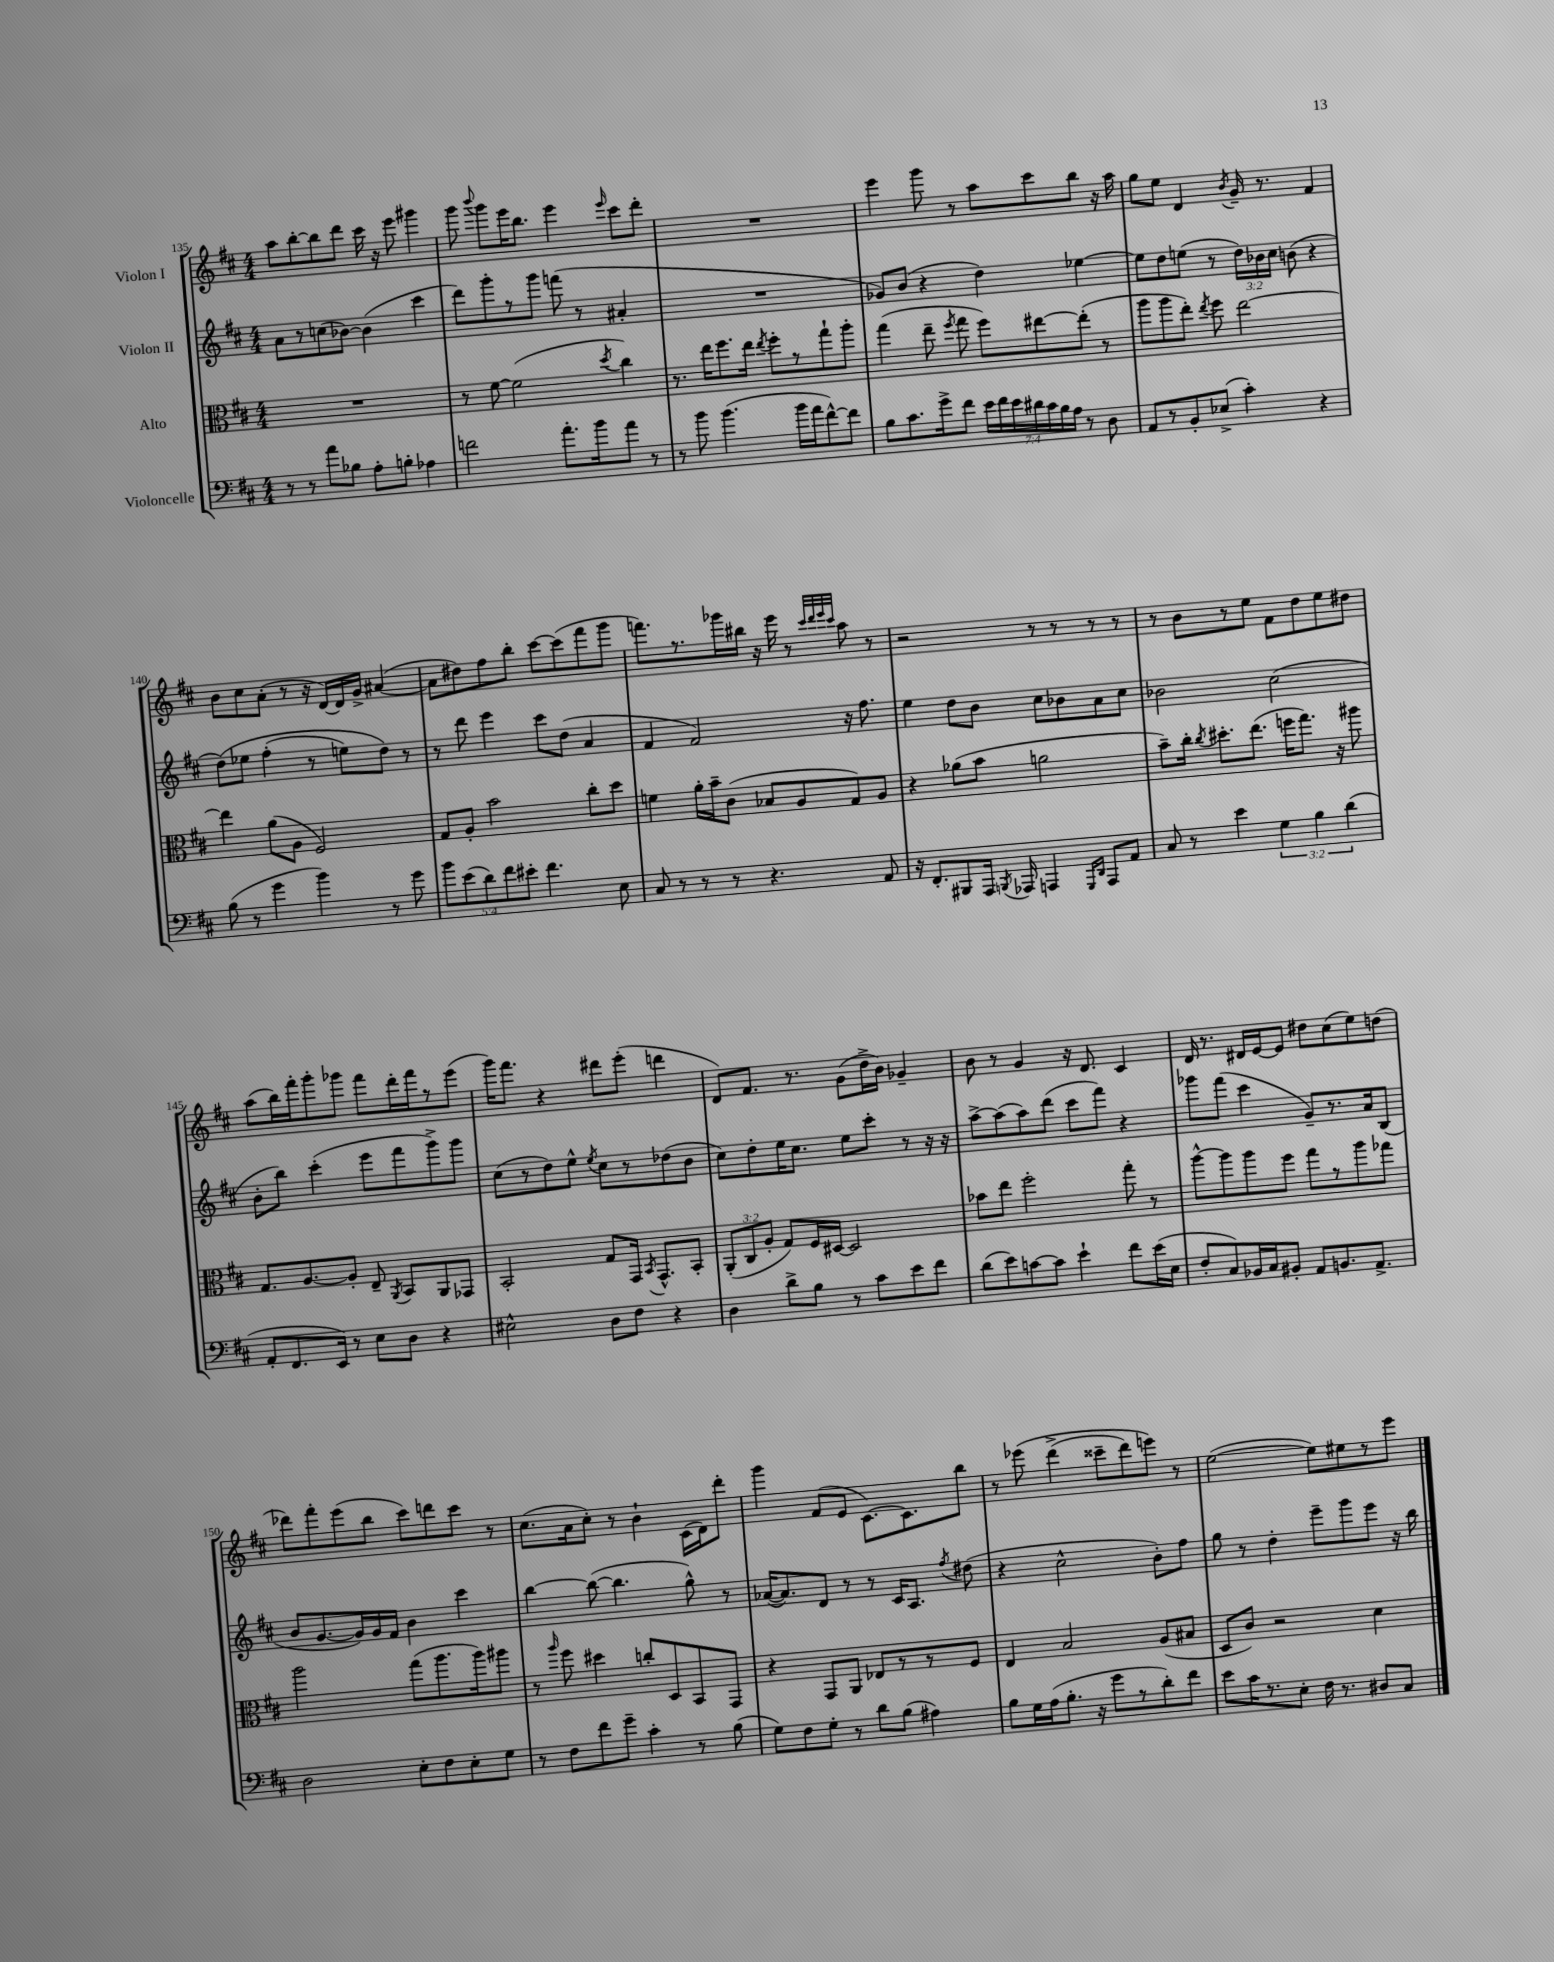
<<
\new StaffGroup <<
\new Staff = "s0" \with { instrumentName = "Violon I" } {
    \clef treble \key d \major \numericTimeSignature \time 4/4
    \autoBeamOff a''8[ b''8~-. b''8 d'''8] cis'''16 r16 e'''8 gis'''4 |
    g'''8 \appoggiatura { b'''8 } g'''8[ e'''16 b''8.] e'''4 \grace { e'''16 } cis'''8[ d'''8]-. |
    R1 |
    e'''4 g'''8 r8 a''8[ cis'''8 b''8] r16 a''16 |
    g''8[ e''8] d'4 \acciaccatura { b'8 } g'16-- r8. fis'4 |
    b'8[ cis''8 a'8]-.( r8 r16 d'16[~) d'16 g'16]-> ais'4~( |
    ais'8[ dis''8) fis''8 b''8]-. cis'''8[~ cis'''8( fis'''8 g'''8] |
    f'''8.[) r8. ges'''16 bis''16] r16 e'''16 r8 \grace { cis'''32[ d'''32 e'''32 cis'''32] } a''8 r8 |
    r2 r8 r8 r8 r8 |
    r8 b'8[ r8 e''8] fis'8[ d''8 e''8 dis''8] |
    a''8[( b''16) fis'''16-. g'''8-. ges'''8] fis'''8[ d'''16-. fis'''16 r8 e'''8]( |
    g'''16[) fis'''8.] r4 dis'''8[ e'''8]-.( d'''4 |
    d'8[) fis'8.] r8. g'8[( d''16-> b'16]) ges'4-- |
    b'8 r8 g'4 r16 d'8. cis'4 |
    d'16 r8. dis'16[ e'16~ e'8] dis''8[ cis''8( e''8) d''8]( |
    des'''8[) fis'''8-. e'''8( b''8] cis'''8[) d'''8 cis'''8] r8 |
    cis''8.[( a'16 cis''8]-.) r8 b'4-! cis'16[( d'16) d'''8]-. |
    g'''4 fis'8[( e'8] cis'8.[~) cis'8. b''8] |
    r8 ees'''8\( d'''4->( cisis'''8[-- d'''8) e'''8]\) r8 |
    e''2~( e''8[) eis''8 r8 e'''8] \bar "|." |
}
\new Staff = "s1" \with { instrumentName = "Violon II" } {
    \clef treble \key d \major \numericTimeSignature \time 4/4 \override Staff.TupletNumber.text = #tuplet-number::calc-fraction-text
    \autoBeamOff a'8[ r8 c''8( bes'8]~) bes'4( cis'''4 |
    d'''8[) g'''8-. r8 g'''8] f'''8( r8 ais'4-. |
    R1 |
    ges'8[) b'8]( r4 d''4) ees''4~ |
    ees''8[ d''8 e''8]( r8 \tuplet 3/2 { d''16[) bes'16 cis''16] } b'8( r4 |
    d''8[)\( ees''8] fis''4-.( r8 e''8[) d''8]\) r8 |
    r8 d'''8 e'''4 cis'''8[ d''8]( a'4 |
    fis'4 fis'2) r16 fis''8. |
    e''4 d''8[ b'8] cis''8[ bes'8 a'8 cis''8] |
    bes'2 cis''2( |
    b'8[-. b''8]) cis'''4-.( e'''8[ fis'''8 g'''8->) g'''8] |
    cis''8[( r8 d''8) e''8]-^ \acciaccatura { e''8 } cis''8[ r8 des''8( b'8] |
    cis''8[) d''8-. e''16 cis''8.] e''8[ cis'''8]-. r8 r16 r16 |
    a''8[~-> a''8( a''8) d'''8]( cis'''8[ fis'''8]) r4 |
    ges'''8[ fis'''8]( cis'''4 g'8[--) r8. a'16 b8]( |
    b'8[ g'8.~ g'16) g'16 fis'16] b'4 cis'''4 |
    b''4~ b''8~( b''4. g''8-^) r8 |
    aes'16[~( aes'8.) d'8] r8 r8 cis'16[ a8.] \acciaccatura { fis''8 } dis''8( |
    r4 cis''2-^ b'8[-.) fis''8] |
    g''8 r8 d''4-. e'''8[-- g'''8 e'''8] r16 b''16 \bar "|." |
}
\new Staff = "s2" \with { instrumentName = "Alto" } {
    \clef alto \key d \major \numericTimeSignature \time 4/4 \override Staff.TupletNumber.text = #tuplet-number::calc-fraction-text
    \autoBeamOff R1 |
    r8 fis'8~ fis'2( \acciaccatura { d''8 } cis''4) |
    r8. e''16[ fis''8. e''16] \acciaccatura { e''8 } fis''8[-. r8 g''8-! a''8]-. |
    g''4( e''8-- \acciaccatura { fis''8 } g''8 fis''8[) eis''8~ eis''8]-.( r8 |
    a''8[ a''8 e''8]-.) \acciaccatura { e''8 } fis''8 e''2~ |
    e''4 a'8[( a8] fis2) |
    g8[ a8]-. b'2 cis''8[-. d''8] |
    f'4 a'16[-. b'16-- cis'8]( bes8[ a8 g8) a8] |
    r4 aes'8[( b'8] a'2 |
    b'8[--) cis''16]-. \acciaccatura { cis''8 } dis''8.[-. e''8.]( f''16[ g''8.]) r16 ais''8 |
    g8.[ a8.~ a8]-. e8-- \acciaccatura { a,8 } b,8[ a,8 ges,8] |
    b,2-. g8[ g,16] \acciaccatura { b,8 } g,8.[-^ b,8]-. |
    \tuplet 3/2 { a,8[-.( cis8 a8]-. } g8[) fis16 dis16]~ dis2 |
    bes'8[ e''8] fis''2-. g''8-. r8 |
    a''8[~-^ a''8 a''8 fis''8] g''8[ r8 a''8 ges''8] |
    a''2 g''8[( a''8. a''16) ais''8] |
    r8 \grace { a''16 } fis''8 dis''4 c''8[-. d8 b,8 g,8] |
    r4 g,8[ a,8] ees8[ r8 r8 fis8] |
    e4 b2 a8[( bis8] |
    d8[ cis'8]) r2 d'4 \bar "|." |
}
\new Staff = "s3" \with { instrumentName = "Violoncelle" } {
    \clef bass \key d \major \numericTimeSignature \time 4/4 \override Staff.TupletNumber.text = #tuplet-number::calc-fraction-text
    \autoBeamOff r8 r8 a'8[ bes8] a8[-. b8]-. aes4 |
    f'2 a'8.[-. b'16 a'8] r8 |
    r8 b'8 b'4.( b'16[ a'16 fis'8~-^) fis'8] |
    b8[ cis'8. g'16-> fis'8] \tuplet 7/4 { e'16[ fis'16 e'16 dis'16 cis'16 b16 a16] } r8 d8 |
    a,8[ r8 b,8-. ees8]->( cis'4-.) r4 |
    b8( r8 g'4 b'4) r8 g'8 |
    \tuplet 5/4 { b'8[ e'8( d'8) fis'8 eis'8]-. } fis'4. e8 |
    cis8 r8 r8 r8 r4. a,8 |
    r16 fis,8.[-. bis,,8 a,,16] \acciaccatura { b,,8 } aes,,16 a,,4 \grace { g,,16[ d,16] } a,,8[ a,8] |
    cis8 r8 e'4 \tuplet 3/2 { g4 b4 d'4( } |
    a,8[-. fis,8. e,16]) r8 e8[ d8] r4 |
    eis2-^ d8[ fis8] r4 |
    d4 d'8[-> b8] r8 cis'8[ e'8 fis'8] |
    d'8[( e'8) c'8~ c'8] e'4-! fis'8[ e'16( e16] |
    fis8[-. cis8) bes,16 cis16 bis,8]-. a,8[ b,8. a,8.]-> |
    d2 e8[-. fis8 e8-. g8] |
    r8 fis8[ fis'8 g'8]-- cis'4-. r8 b8( |
    g8[) fis8 g8]-. r8 d'8[ b8]( ais4) |
    b8[ g16 a16( b8.]-. r16 g'8[ r8 d'8-.) fis'8] |
    e'8[ cis'16 r8. e8]-. fis16 r8. dis8[ cis8] \bar "|." |
}
>>
>>
\layout { \context { \Score currentBarNumber = #135 } }
